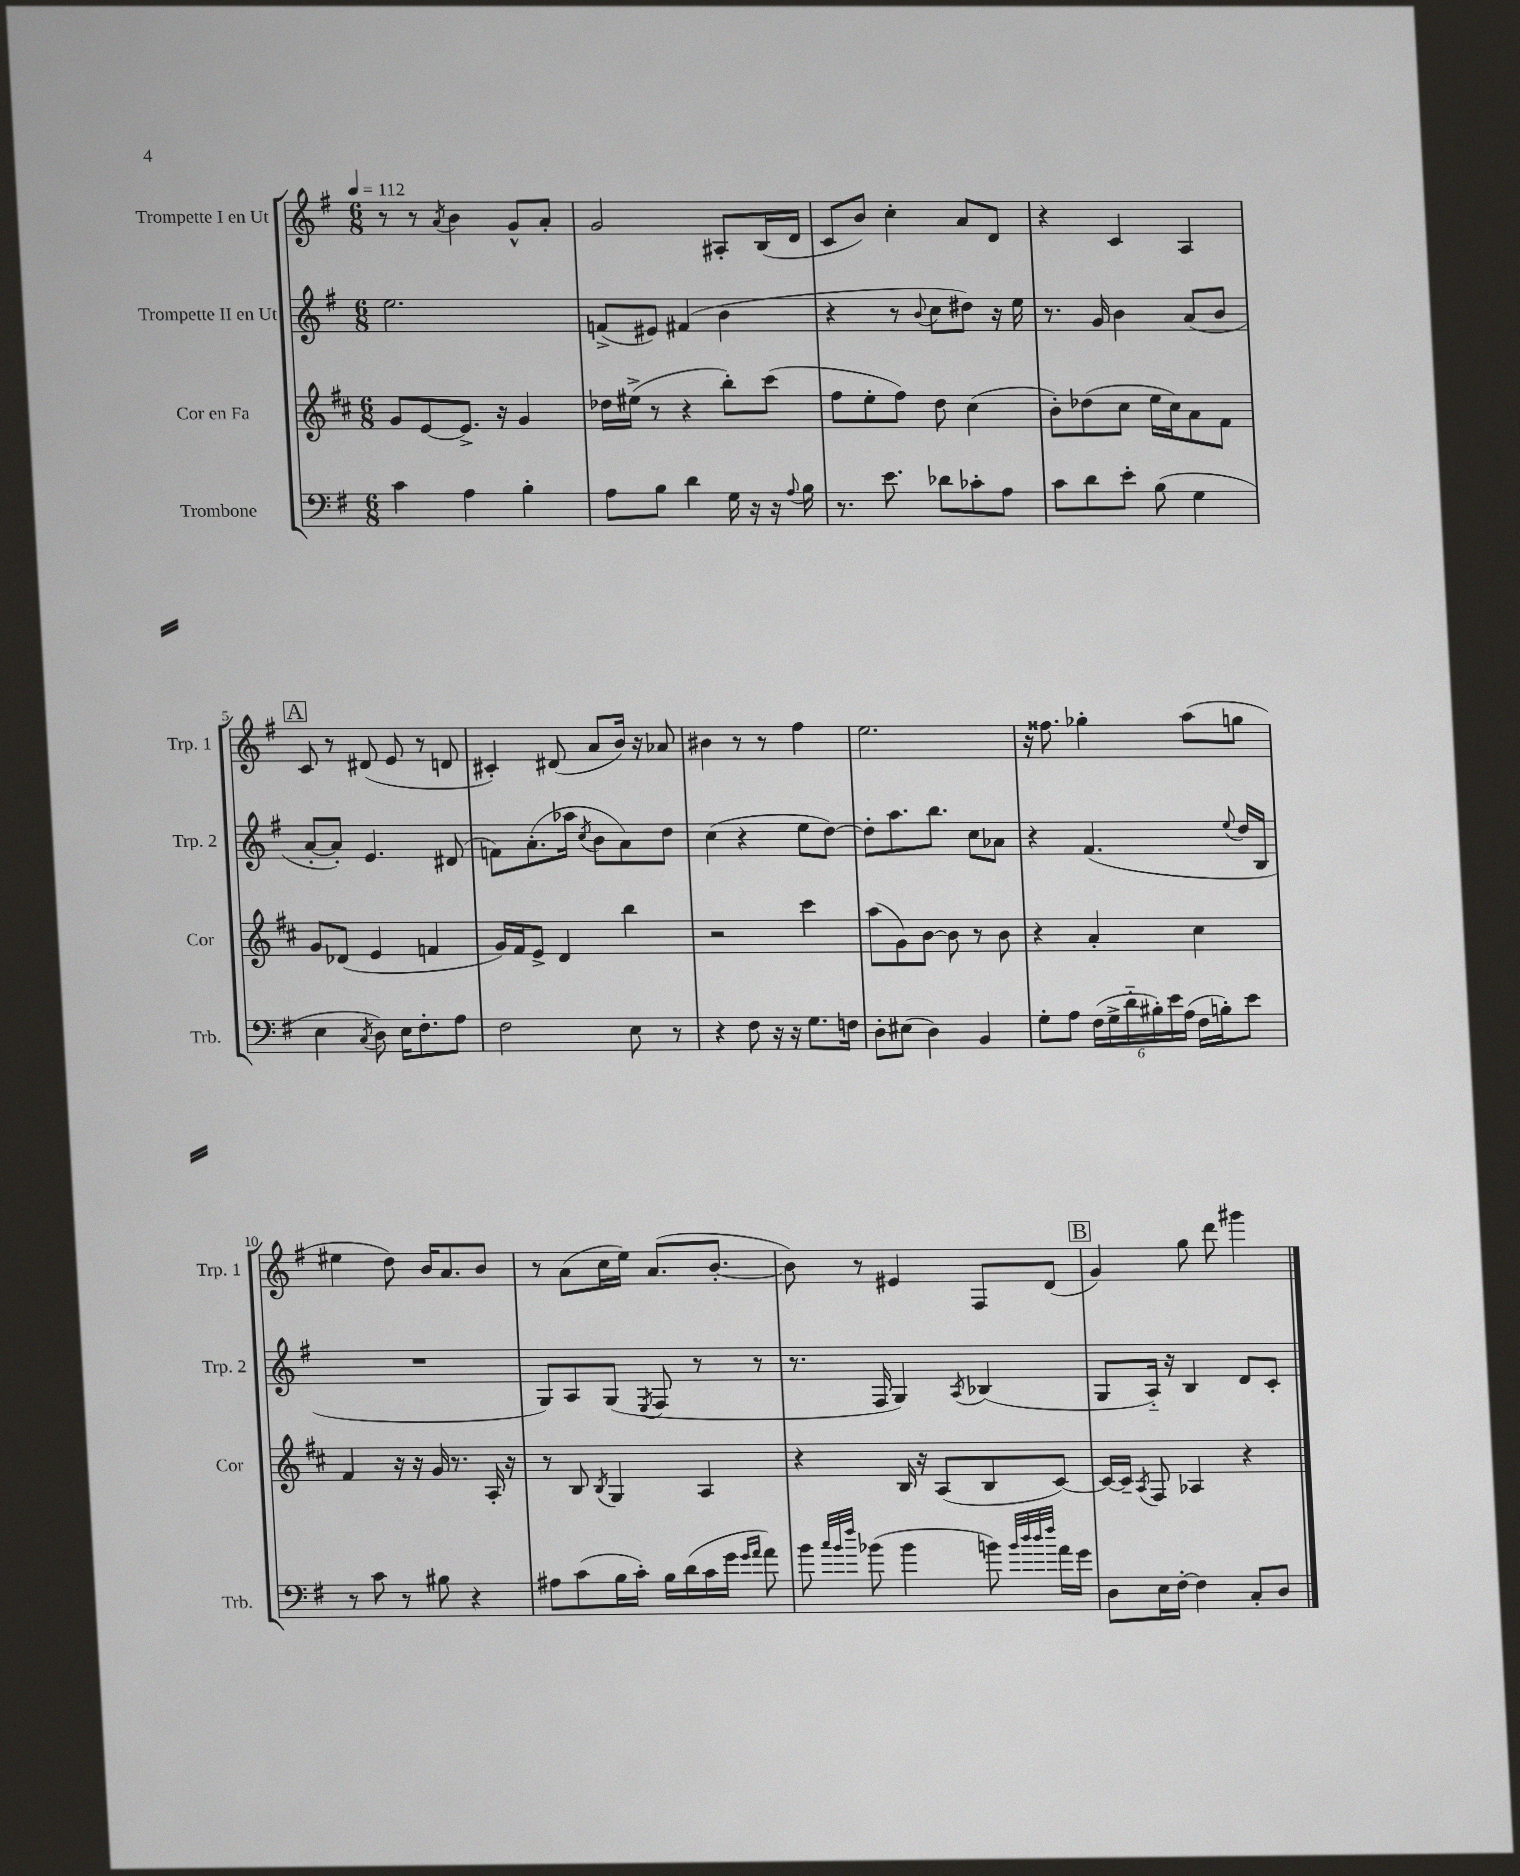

**kern	**kern	**kern	**kern
*part4	*part3	*part2	*part1
*staff4	*staff3	*staff2	*staff1
*I"Trombone	*I"Cor en Fa	*I"Trompette II en Ut	*I"Trompette I en Ut
*I'Trb.	*I'Cor	*I'Trp. 2	*I'Trp. 1
*clefF4	*clefG2	*clefG2	*clefG2
*k[f#]	*k[f#c#]	*k[f#]	*k[f#]
*M6/8	*M6/8	*M6/8	*M6/8
*MM112	*MM112	*MM112	*MM112
=1	=1	=1	=1
4c\	8g/L	2.ee\	8r
.	[8e/	.	8r
.	.	.	8qa/
4A\	8.e^/J]	.	4b\
.	16r	.	.
4B'\	4g/	.	8g^^/L
.	.	.	8a'/J
=2	=2	=2	=2
8A\L	16dd-X\LL	(8fn^/L	2g/
.	(16ee#X^\JJ	.	.
8B\J	8r	8e#X/J)	.
4d\	4r	(4f#X/	.
16G\	8bb'\L)	4b\	8A#X'/L
16r	.	.	.
16r	(8ccc#\J	.	(16B/L
8qqA/	.	.	.
16B\	.	.	16d/JJ
=3	=3	=3	=3
8.r	8ff#\L	4r	8c/L
.	8ee'\	.	8b/J)
8.e\	.	.	.
.	8ff#\J)	8r	4cc'\
.	.	8qqb/	.
8d-X\L	8dd\	8cc\L	.
8c-X'\	(4cc#\	8dd#X\J)	8a/L
8A\J	.	16r	8d/J
.	.	16ee\	.
=4	=4	=4	=4
8c\L	8b'\L)	8.r	4r
8d\	(8dd-X\	.	.
.	.	16g/	.
8e'\J	8cc#\J	4b\	4c/
(8B\	16ee\LL	.	.
.	16cc#\J)	.	.
4G\	8a\	(8a/L	4A/
.	8f#\J	8b/J	.
!!LO:LB:g=z
!!LO:REH:place=s1:t=A
=5	=5	=5	=5
4E\	8g/L	[8a'/L	8c/
.	(8d-X/J	8a'/J])	8r
8qC/	.	.	.
8D\)	4e/	4.e/	(8d#X/
16E\KL	.	.	8e/
8.F#'\	.	.	.
.	4fn/	.	8r
8A\J	.	(8d#X/	8dn/
=6	=6	=6	=6
2F#\	16g/LL)	8fn\L)	4c#X'/)
.	16f#/J	.	.
.	8e^/J	(8.a'\	.
.	4d/	.	(8d#X/
.	.	16aa-X\Jk	.
.	.	8qcc/	.
.	.	8b\L	8a/L
8E\	4bb\	8a\)	16b/Jk)
.	.	.	16r
8r	.	8dd\J	8a-X/
=7	=7	=7	=7
4r	2r	(4cc\	4b#X\
8F#\	.	4r	8r
16r	.	.	8r
16r	.	.	.
8.G\L	4ccc#\	8ee\L	4ff#\
.	.	[8dd\J)	.
16Fn\Jk	.	.	.
=8	=8	=8	=8
8D'\L	(8aa\L	8dd'\L]	2.ee\
(8E#X\J	8g\)	8.aa\	.
4D\)	[8b\J	.	.
.	.	8.bb\J	.
.	8b\]	.	.
4BB/	8r	8cc\L	.
.	8b\	8a-X\J	.
=9	=9	=9	=9
8G'\L	4r	4r	16r
.	.	.	8.ff##X\
8A\J	.	.	.
(24F#\LL	4a'/	(4.f#/	4gg-X'\
24G^\	.	.	.
24d\	.	.	.
24B#X'\)	.	.	.
24e\	.	.	.
(24A\JJ	.	.	.
16F#\LL	4cc#\	.	(8aa\L
16Bn'\J)	.	.	.
.	.	8qqee/	.
8e\J	.	16dd/LL	8ggn\J
.	.	16B/JJ	.
!!LO:LB:g=z
=10	=10	=10	=10
8r	4f#/	2.r	4ee#X\
8c\	.	.	.
8r	16r	.	8dd\)
.	16r	.	.
8B#X\	16g/	.	16b/KL
.	8.r	.	8.a/
4r	.	.	.
.	16A'/	.	8b/J
.	16r	.	.
=11	=11	=11	=11
8A#X\L	8r	8G/L)	8r
(8c\	8B/	8A/	(8a\L
.	8qB/	.	.
16B\L	4G/	(8G/J	16cc\L
16c'\JJ)	.	.	16ee\JJ)
.	.	8qE/	.
16B\LL	.	8F#/	(8.a/L
(16d\	.	.	.
16c\	4A/	8r	.
16g\JJ	.	.	[8.b'/J
16qqg/LL	.	.	.
16qqa/JJ	.	.	.
8a\)	.	8r	.
=12	=12	=12	=12
8b\	4r	8.r	8b\])
32qqcc/LLL	.	.	.
32qqb/	.	.	.
32qqff#/JJJ	.	.	.
(8b-X\	.	.	8r
.	.	16F#/	.
4b-\	16B/	4G/)	4e#X/
.	16r	.	.
.	(8A/L	.	.
.	.	8qA/	.
8bn\)	8B/	(4B-X/	8F#/L
32qqb/LLL	.	.	.
32qqdd/	.	.	.
32qqdd/	.	.	.
32qqff#/JJJ	.	.	.
16a\LL	[8c#/J)	.	(8d/J
16g\JJ	.	.	.
!!LO:REH:place=s1:t=B
=13	=13	=13	=13
8D\L	16c#/LL_	8G/L	4g/)
.	16c#~/JJ]	.	.
.	8qA/	.	.
16E\L	8F#/	16A/Jk)	.
[16F#'\JJ	.	16r	.
4F#\]	4A-X/	4B/	8gg\
.	.	.	8ddd\
8C'/L	4r	8d/L	4ggg#X\
8D/J	.	8c'/J	.
==	==	==	==
*-	*-	*-	*-
